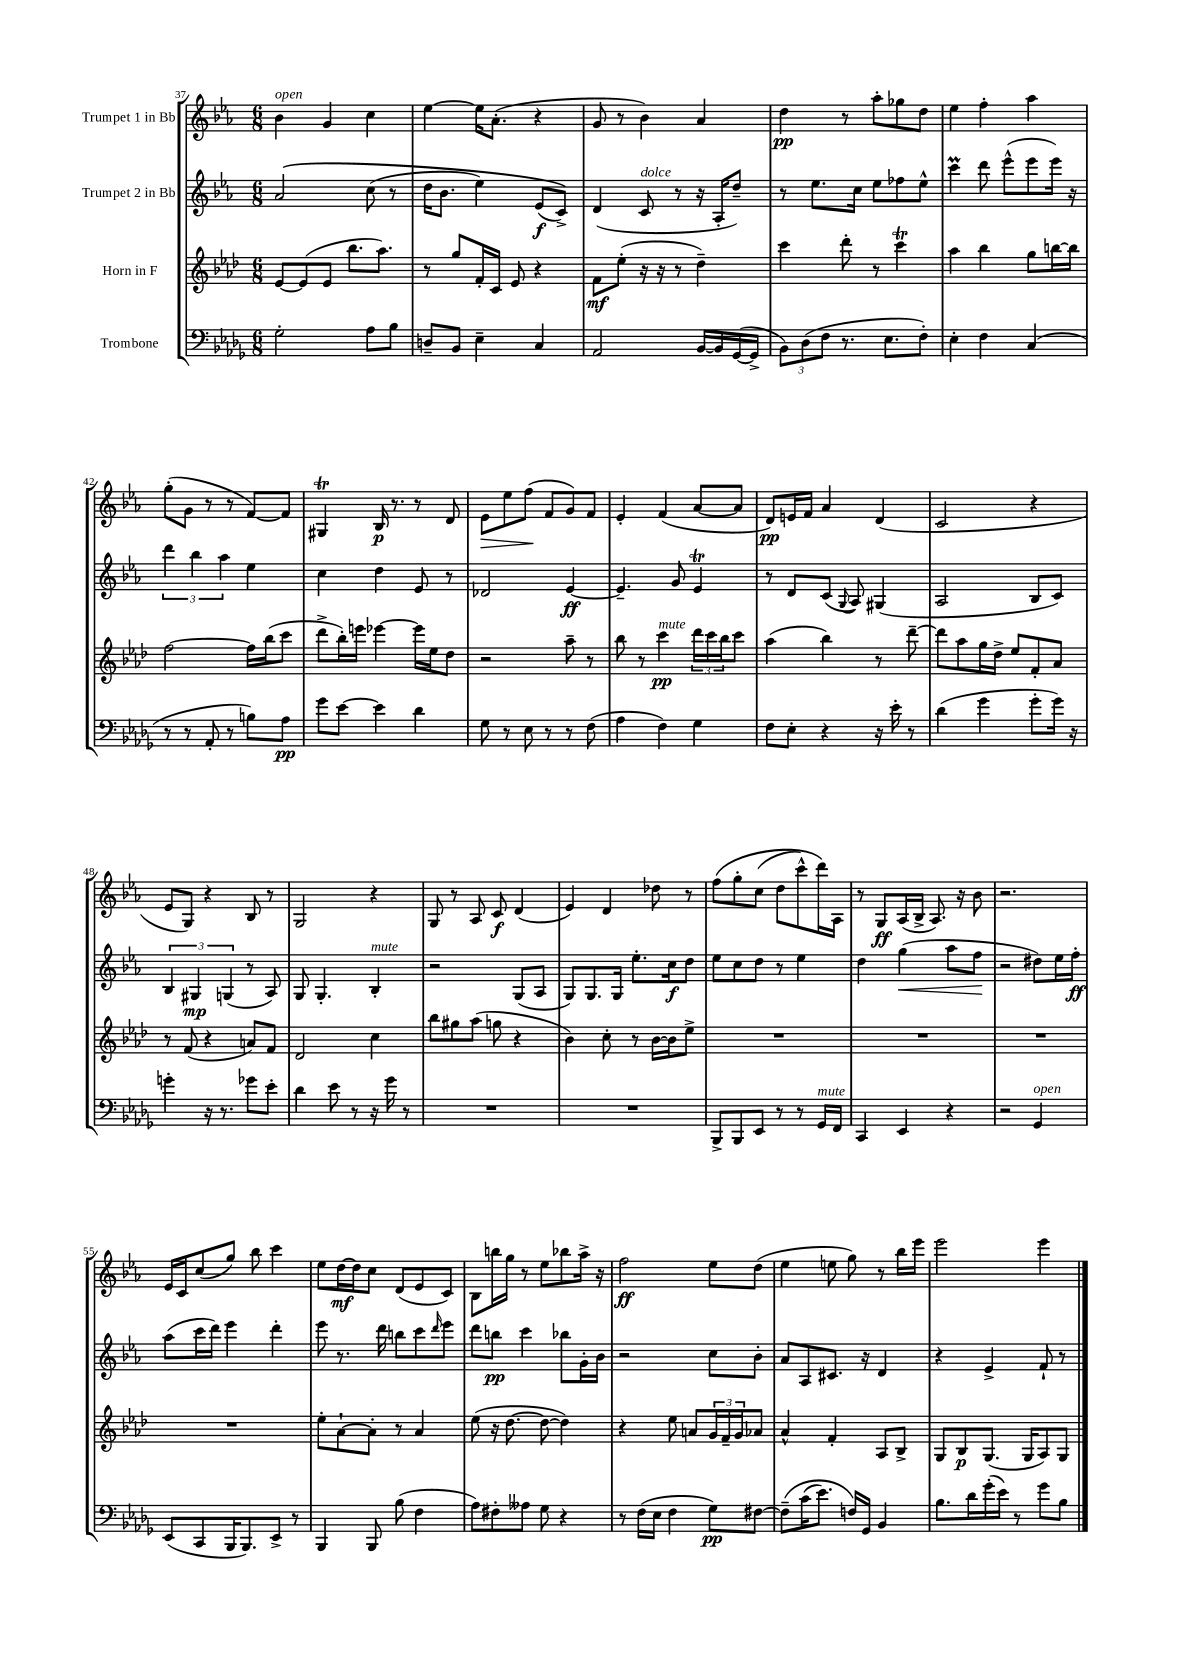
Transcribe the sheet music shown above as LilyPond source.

<<
\new StaffGroup <<
\new Staff = "s0" \with { instrumentName = "Trumpet 1 in Bb" } {
    \clef treble \key ees \major \numericTimeSignature \time 6/8
    bes'4^\markup { \italic "open" } g'4 c''4 |
    ees''4~ ees''16 aes'8.-.( r4 |
    g'8 r8 bes'4) aes'4 |
    d''4\pp r8 aes''8-. ges''8 d''8 |
    ees''4 f''4-. aes''4 |
    g''8-.( g'8 r8 r8 f'8~) f'8 |
    gis4\trill bes16\p r8. r8 d'8 |
    ees'8\> ees''8 f''8\!( f'8 g'8) f'8 |
    ees'4-. f'4( aes'8~ aes'8 |
    d'8\pp) e'16 f'16 aes'4 d'4( |
    c'2 r4 |
    ees'8 g8) r4 bes8 r8 |
    g2 r4 |
    g8 r8 aes8 c'8\f d'4( |
    ees'4) d'4 des''8 r8 |
    f''8\( g''8-. c''8( d''8 c'''8-^) d'''16\) aes16 |
    r8 g8\ff aes16( bes16-> aes8.) r16 bes'8 |
    r2. |
    ees'16 c'16 c''8( g''8) bes''8 c'''4 |
    ees''8 d''16~\mf d''16 c''8 d'8( ees'8 c'8) |
    bes8 b''16 g''16 r8 ees''8 bes''8 aes''16-> r16 |
    f''2\ff ees''8 d''8( |
    ees''4 e''8 g''8) r8 bes''16 ees'''16 |
    ees'''2 ees'''4 \bar "|." |
}
\new Staff = "s1" \with { instrumentName = "Trumpet 2 in Bb" } {
    \clef treble \key ees \major \numericTimeSignature \time 6/8
    aes'2\( c''8( r8 |
    d''16 bes'8. ees''4) ees'8\f( c'8->)\) |
    d'4( c'8^\markup { \italic "dolce" } r8 r16 aes16-. d''8--) |
    r8 ees''8. c''16 ees''8 fes''8 ees''8-^ |
    c'''4\prall d'''8 ees'''8-^( ees'''8 ees'''16) r16 |
    \tuplet 3/2 { d'''4 bes''4 aes''4 } ees''4 |
    c''4 d''4 ees'8 r8 |
    des'2 ees'4~\ff |
    ees'4.-- g'8 ees'4\trill |
    r8 d'8 c'8( \appoggiatura { g8 } aes8) gis4( |
    aes2 bes8 c'8) |
    \tuplet 3/2 { bes4 gis4\mp g4( } r8 aes8) |
    g8 g4.-. bes4-.^\markup { \italic "mute" } |
    r2 g8( aes8 |
    g8) g8. g16 ees''8.-. c''16\f d''8 |
    ees''8 c''8 d''8 r8 ees''4 |
    d''4 g''4\<( aes''8 f''8\! |
    r2 dis''8) ees''16 f''16-.\ff |
    aes''8( c'''16 d'''16) ees'''4 d'''4-. |
    ees'''8 r8. d'''16 b''8 c'''8 \grace { d'''16 } ees'''8 |
    d'''8 b''8\pp c'''4 bes''8 g'16-. bes'16 |
    r2 c''8 bes'8-. |
    aes'8 aes8 cis'8. r16 d'4 |
    r4 ees'4-> f'8-! r8 \bar "|." |
}
\new Staff = "s2" \with { instrumentName = "Horn in F" } {
    \clef treble \key aes \major \numericTimeSignature \time 6/8
    ees'8~ ees'8( ees'8 bes''8. aes''8.) |
    r8 g''8 f'16-. c'16 ees'8 r4 |
    f'8\mf ees''8-.( r16 r16 r8 des''4--) |
    c'''4 des'''8-. r8 c'''4\trill |
    aes''4 bes''4 g''8 b''16~ b''16 |
    f''2~ f''16 bes''16( c'''8 |
    des'''8-> bes''16-.) e'''16 ees'''4~ ees'''16 ees''16 des''8 |
    r2 aes''8-- r8 |
    bes''8 r8 c'''4\pp^\markup { \italic "mute" } \tuplet 3/2 { des'''16 c'''16 bes''16 } c'''8 |
    aes''4( bes''4) r8 des'''8~-- |
    des'''8 aes''8 g''16 des''16-> ees''8 f'8-. aes'8 |
    r8 f'8( r4 a'8) f'8 |
    des'2 c''4 |
    bes''8 gis''8 aes''8( g''8 r4 |
    bes'4) c''8-. r8 bes'16~ bes'16 ees''8-> |
    R2. |
    R2. |
    R2. |
    R2. |
    ees''8-. aes'8~-! aes'8-. r8 aes'4 |
    ees''8( r16 des''8.~ des''8~ des''4) |
    r4 ees''8 a'8 \tuplet 3/2 { g'16 f'16-- g'16 } aes'8 |
    aes'4-^ f'4-. aes8 bes8-> |
    g8 bes8\p g8.( g16 aes8) g8 \bar "|." |
}
\new Staff = "s3" \with { instrumentName = "Trombone" } {
    \clef bass \key des \major \numericTimeSignature \time 6/8
    ges2-. aes8 bes8 |
    d8-- bes,8 ees4-- c4 |
    aes,2 bes,16~ bes,16 ges,16~( ges,16-> |
    \tuplet 3/2 { bes,8) des8( f8 } r8. ees8. f8-.) |
    ees4-. f4 c4( |
    r8 r8 aes,8-. r8 b8) aes8\pp |
    ges'8 ees'8~ ees'4 des'4 |
    ges8 r8 ees8 r8 r8 f8( |
    aes4 f4) ges4 |
    f8 ees8-. r4 r16 ees'16-. r8 |
    des'4( ges'4 ges'8-. ges'16) r16 |
    g'4-. r16 r8. ges'8 ees'8-. |
    des'4 ees'8 r8 r16 ges'16 r8 |
    R2. |
    R2. |
    bes,,8-> bes,,8 ees,8 r8 r8 ges,16^\markup { \italic "mute" } f,16 |
    c,4 ees,4 r4 |
    r2 ges,4^\markup { \italic "open" } |
    ees,8( c,8 bes,,16 bes,,8.) ees,8-> r8 |
    bes,,4 bes,,8 bes8( f4 |
    aes8) fis8-. aeses8 ges8 r4 |
    r8 f16( ees16 f4 ges8\pp) fis8~ |
    fis8--\( c'16( ees'8.) f16\) ges,16 bes,4 |
    bes8. des'16 ges'16-.( ees'16) r8 ges'8 bes8 \bar "|." |
}
>>
>>
\layout { \context { \Score currentBarNumber = #37 } }
